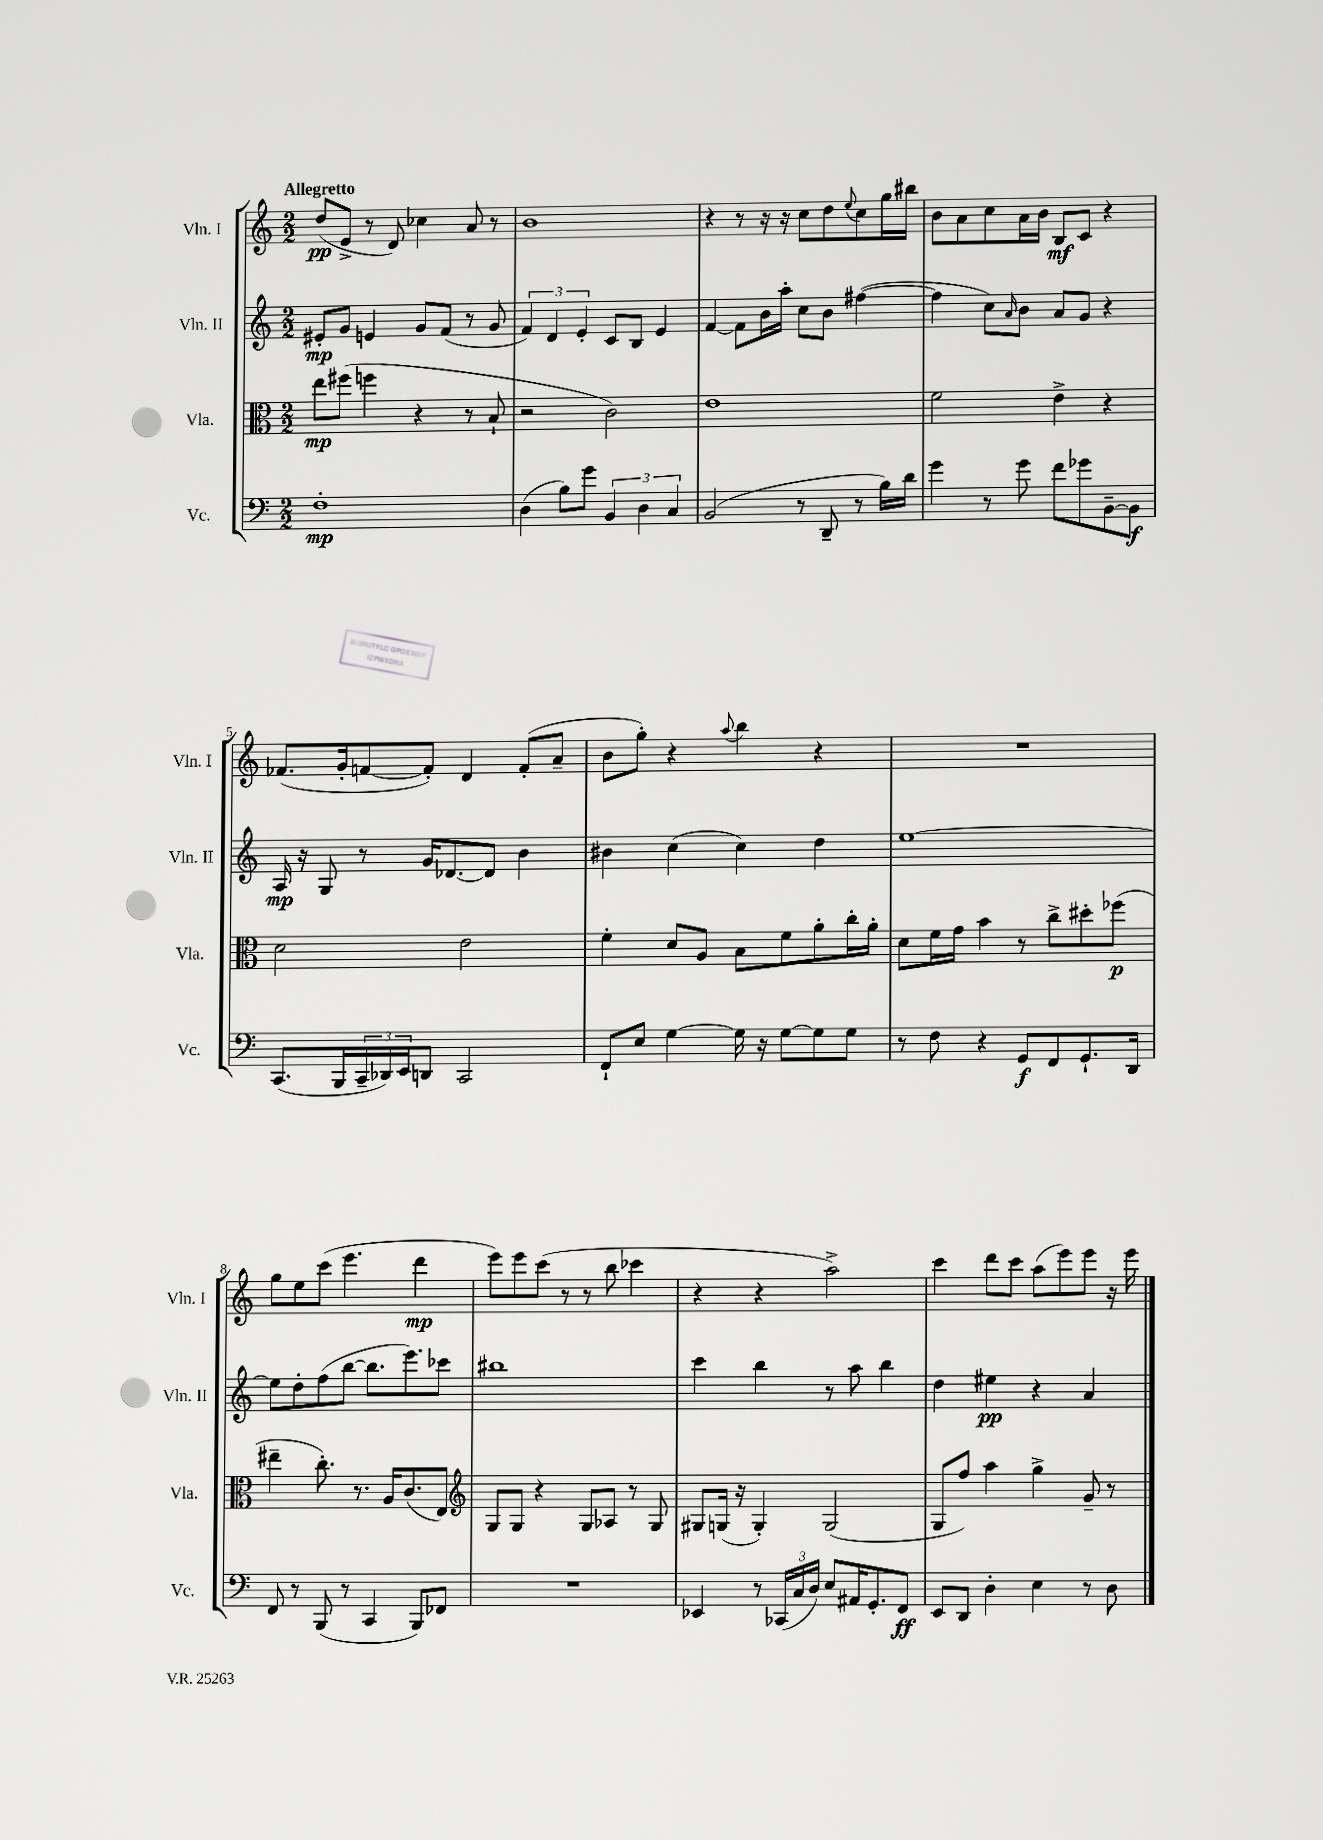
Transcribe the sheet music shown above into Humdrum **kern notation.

**kern	**kern	**kern	**kern
*staff4	*staff3	*staff2	*staff1
*clefF4	*clefC3	*clefG2	*clefG2
*k[]	*k[]	*k[]	*k[]
*M2/2	*M2/2	*M2/2	*M2/2
1F'	8ee	8e#'	(8dd
.	(8ff#	8g	8e^
.	4ff	4e	8r
.	.	.	8d)
.	4r	8g	4cc-
.	.	(8f	.
.	8r	8r	8a
.	8B`	8g	8r
=	=	=	=
(4D	2r	6f)	1b
.	.	6d	.
8B)	.	.	.
.	.	6e'	.
8g	.	.	.
6BB	2c)	8c	.
.	.	8B	.
6D	.	.	.
.	.	4e	.
6C	.	.	.
=	=	=	=
(2BB	1e	[4f	4r
.	.	8f]	8r
.	.	16b	16r
.	.	16aa'	16r
8r	.	8cc	8cc
8DD~	.	8b	8dd
.	.	.	8qqee
8r	.	([4ff#	8cc
16B)	.	.	16gg
16d	.	.	16bb#
=	=	=	=
4g	2f	4ff#]	8b
.	.	.	8a
8r	.	8cc)	8cc
.	.	16qqa	.
8g	.	8b	16a
.	.	.	16b
8f	4e^	8a	8B
8g-	.	8g	8c
[8BB~	4r	4r	4r
8BB]	.	.	.
=	=	=	=
(8.CC	2d	16A	(8.f-
.	.	16r	.
.	.	8G	.
16BBB	.	.	16g'
24CC~	.	8r	[8f
24DD-)	.	.	.
24EE	.	.	.
8DD	.	16g	8f'])
.	.	[8.d-	.
2CC	2e	.	4d
.	.	8d-]	.
.	.	4b	(8f'
.	.	.	8a~
=	=	=	=
8FF`	4f'	4b#	8b
8E	.	.	8gg')
[4G	8d	(4cc	4r
.	8A	.	.
.	.	.	8qqaa
16G]	8B	4cc)	4bb
16r	.	.	.
[8G	8f	.	.
8G]	8a'	4dd	4r
8G	16cc'	.	.
.	16a'	.	.
=	=	=	=
8r	8d	[1ee	1r
8F	16f	.	.
.	16g	.	.
4r	4b	.	.
8GG	8r	.	.
8FF	8cc^	.	.
8.GG`	8dd#'	.	.
.	(8ff-	.	.
16DD	.	.	.
=	=	=	=
8FF	4ee#~	8ee]	8gg
8r	.	8dd'	8ee
(8BBB	8.cc')	(8ff	(8ccc
8r	.	[8bb	4.eee
.	8.r	.	.
4CC	.	8.bb]	.
.	16A	.	.
.	(8.c	8.eee)	.
8BBB)	.	.	4ddd
8FF-	8E)	8ccc-	.
=	=	=	=
*	*clefG2	*	*
1r	8G	1bb#	8eee)
.	8G	.	8eee
.	4r	.	(8ccc
.	.	.	8r
.	8G	.	8r
.	8A-	.	8bb
.	8r	.	4ccc-
.	8G	.	.
=	=	=	=
4EE-	8G#	4ccc	4r
.	(16G	.	.
.	16r	.	.
8r	4G')	4bb	4r
(24CC-	.	.	.
24C	.	.	.
24D)	.	.	.
8E	(2G	8r	2aa^)
16AA#	.	8aa	.
8.GG'	.	.	.
.	.	4bb	.
8FF	.	.	.
=	=	=	=
8EE	8G	4dd	4ccc
8DD	8ff)	.	.
4D'	4aa	4ee#	8ddd
.	.	.	8ccc
4E	4gg^	4r	(8aa
.	.	.	8eee)
8r	8g~	4a	8eee
8D	8r	.	16r
.	.	.	16eee
==	==	==	==
*-	*-	*-	*-
